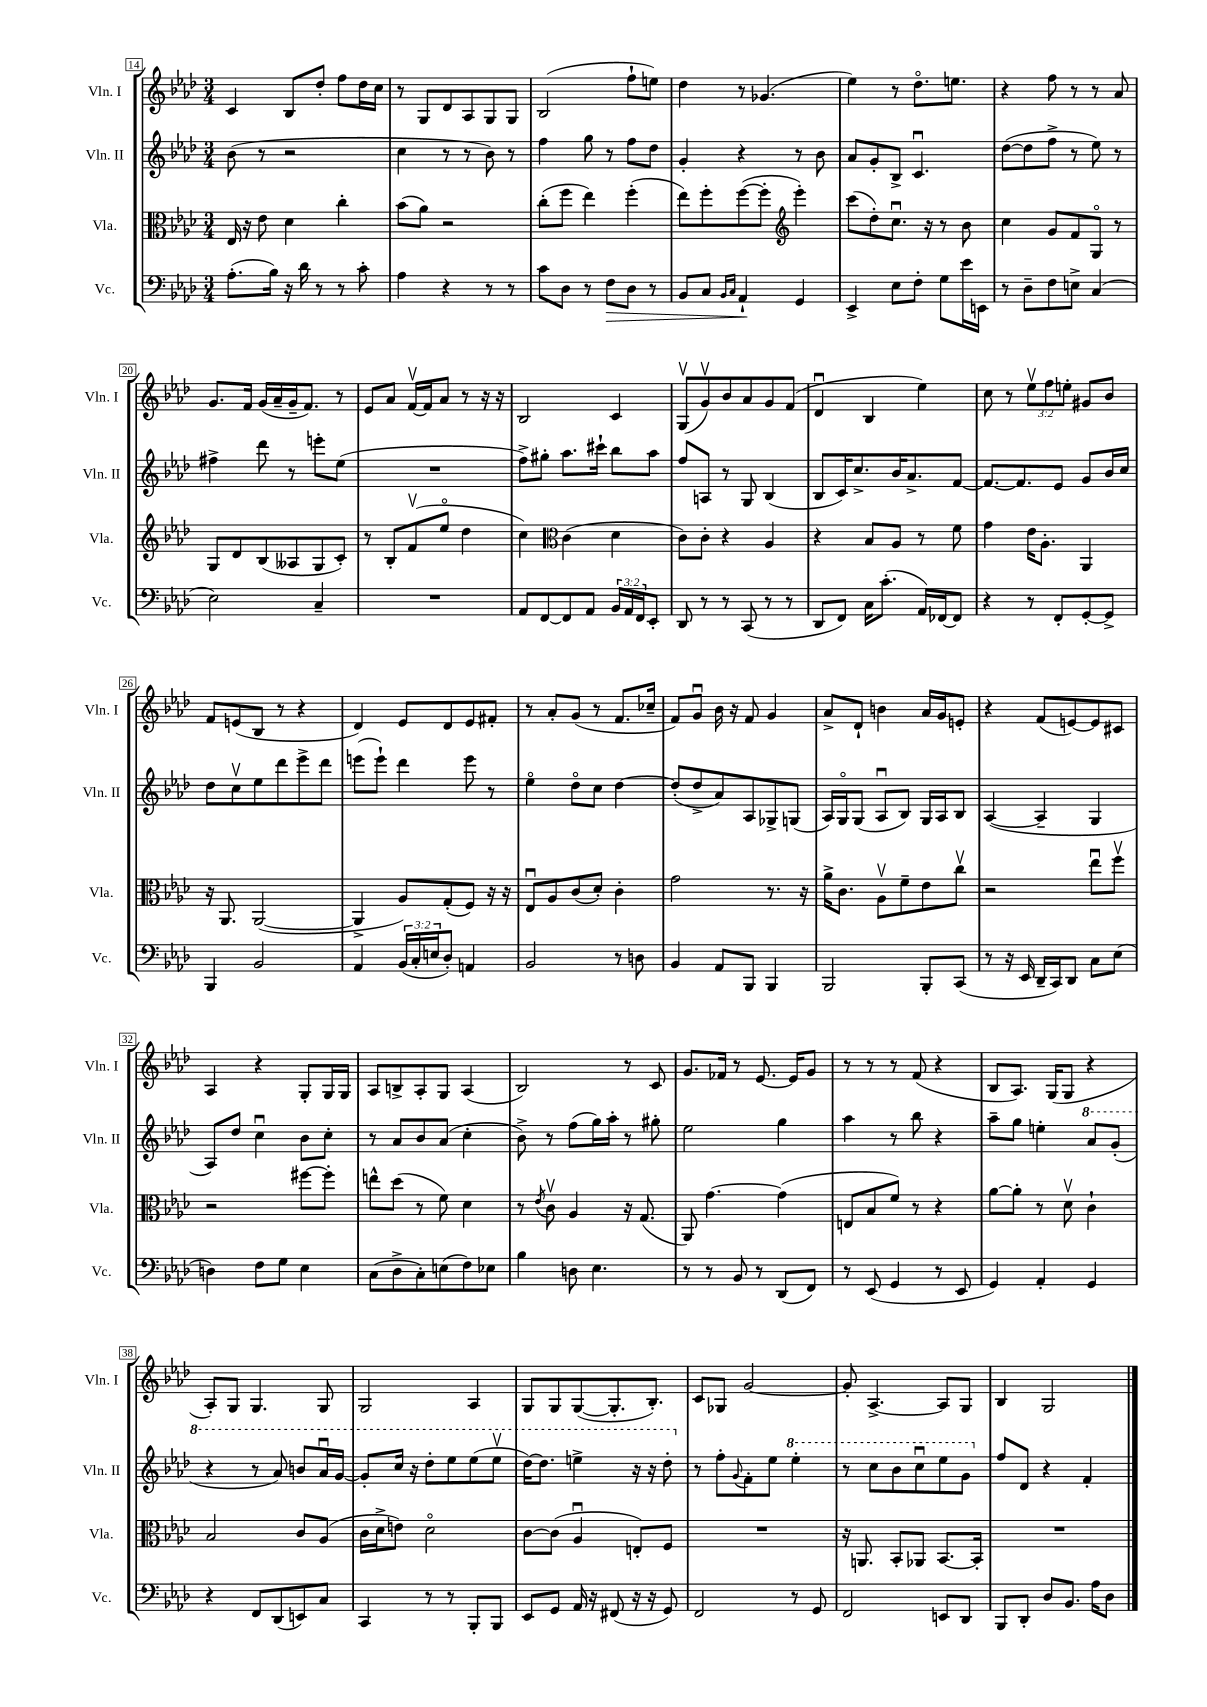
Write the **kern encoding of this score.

**kern	**kern	**kern	**kern
*staff4	*staff3	*staff2	*staff1
*clefF4	*clefC3	*clefG2	*clefG2
*k[b-e-a-d-]	*k[b-e-a-d-]	*k[b-e-a-d-]	*k[b-e-a-d-]
*M3/4	*M3/4	*M3/4	*M3/4
(8.A-'\L	16E-/	(8b-\	4c/
.	16r	.	.
.	8e-\	8r	.
16B-\Jk)	.	.	.
16r	4d-\	2r	8B-/L
16d-\	.	.	.
8r	.	.	8dd-'/J
8r	4cc'\	.	8ff\L
8c'\	.	.	16dd-\L
.	.	.	16cc\JJ
=	=	=	=
4A-\	(8b-\L	4cc\	8r
.	8a-\J)	.	8G/L
4r	2r	8r	8d-/
.	.	8r	8A-/
8r	.	8b-\)	8G/
8r	.	8r	8G/J
=	=	=	=
8c\L	(8cc'\L	4ff\	(2B-/
8D-\J	8ff\J	.	.
8r	4ee-\)	8gg\	.
8F\L	.	8r	.
8D-\J	(4ff'\	8ff\L	8ff`\L
8r	.	8dd-\J	8ee\J)
=	=	=	=
8BB-/L	8ee-\L)	4g'/	4dd-\
8C/J	8ff'\	.	.
16qqBB-/LL	.	.	.
16qqC/JJ	.	.	.
4AA-`/	([8ff\	4r	8r
.	8ff'\]J	.	(4.g-/
*	*clefG2	*	*
4GG/	4eee-'\)	8r	.
.	.	8b-\	.
=	=	=	=
4EE-^/	(8ccc\L	8a-/L	4ee-\)
.	8dd-'\)	8g'/	.
8E-\L	8.ccu\J	8B-^/J	8r
8F'\J	.	4.cu/	8.dd-o\L
.	16r	.	.
8G\L	8r	.	.
.	.	.	8.ee\J
16e-\L	8b-\	.	.
16EE\JJ	.	.	.
=	=	=	=
8r	4cc\	([8dd-\L	4r
8D-~\L	.	8dd-\]	.
8F\	8g/L	8ff^\J	8ff\
8E^\J	8f/	8r	8r
(4C/	8Go/J	8ee-\)	8r
.	8r	8r	8a-/
=	=	=	=
2E-\)	8G/L	4ff#^\	8.g/L
.	8d-/	.	.
.	.	.	16f/Jk
.	(8B-/	8ddd-\	(16g/LL
.	.	.	16a-~/
.	8A--/	8r	16g~/J
.	.	.	8.f/J)
4C~/	8G/	8eee'\L	.
.	8c'/J)	(8ee-\J	8r
=	=	=	=
2.r	8r	2.r	8e-/L
.	8B-'/L	.	8a-/J
.	(8fv/	.	[16fv/LL
.	.	.	16f/]J
.	8ee-o/J	.	8a-/J
.	4dd-\	.	8r
.	.	.	16r
.	.	.	16r
=	=	=	=
8AA-/L	4cc\)	8ff^\L)	2B-/
[8FF/	.	8gg#'\J	.
*	*clefC3	*	*
8FF/]	(4c\	8.aa-\L	.
8AA-/J	.	.	.
.	.	16ccc#`\Jk	.
24BB-/LL	4d-\	8bb-\L	4c/
24AA-/	.	.	.
24FF/J	.	.	.
8EE-'/J	.	8aa-\J	.
=	=	=	=
8DD-/	8c\L)	8ff/L	(8Gv/L
8r	8c'\J	8A/J	8gv/)
8r	4r	8r	8b-/
(8CC/	.	8G/	8a-/
8r	4A-/	(4B-/	8g/
8r	.	.	(8f/J
=	=	=	=
8DD-/L	4r	8B-/L	4d-u/
8FF/J)	.	16c/K)	.
.	.	8.cc^/	.
16C\LK	8B-/L	.	4B-/
(8.c'\J	.	.	.
.	8A-/J	16b-/K	.
.	.	8.a-^/	.
16AA-/LL)	8r	.	4ee-\)
[16FF-/J	.	.	.
8FF-/]J	8f\	[8f/J	.
=	=	=	=
4r	4g\	8.f/_L	8cc\
.	.	.	8r
.	.	8.f/]	.
8r	16e-\LK	.	12ee-v\L
.	8.A-'\J	.	.
.	.	.	12ff\
8FF'/L	.	8e-/J	.
.	.	.	12ee'\J
[8GG'/	4AA-/	8g/L	8g#/L
8GG^/]J	.	16b-/L	8b-/J
.	.	16cc/JJ	.
=	=	=	=
4BBB-/	16r	8dd-\L	8f/L
.	8.AA-/	.	.
.	.	8ccv\	(8e/
2BB-/	([2AA-/	8ee-\	8B-/J
.	.	8ddd-\	8r
.	.	8eee-^\	4r
.	.	8ddd-\J	.
=	=	=	=
4AA-/	4AA-^/]	(8eee\L	4d-/)
.	.	8eee`\J)	.
(24BB-/LL	8A-/L)	4ddd-\	8e-/L
24C'/	.	.	.
24E/J	.	.	.
8D-'/J)	(8G'/	.	8d-/
4AA/	8F/J)	8eee\	8e-/
.	16r	8r	8f#'/J
.	16r	.	.
=	=	=	=
2BB-/	8E-u/L	4ee-o\	8r
.	8A-/	.	8a-'/L
.	(8c/	8dd-o\L	(8g/J
.	8d-'/J)	8cc\J	8r
8r	4c'\	[4dd-\	8.f/L
8D\	.	.	.
.	.	.	16cc-~/Jk
=	=	=	=
4BB-/	2g\	(8dd-'/]L	8f/L)
.	.	8dd-^/	8gu/J
8AA-/L	.	8a-/)	16b-\
.	.	.	16r
8BBB-/J	.	8A-/	8f/
4BBB-/	8.r	8G-^/	4g/
.	.	(8G/J	.
.	16r	.	.
=	=	=	=
2BBB-/	16a-^\LK	16A-/LL)	8a-^/L
.	8.c\J	16Go/J	.
.	.	(8G/J	8d-`/J
.	8A-v\L	8A-u/L	4b\
.	8f~\	8B-/J)	.
8BBB-'/L	8e-\	16G/LL	16a-/LL
.	.	16A-/J	16g/J
(8CC/J	8ccv\J	8B-/J	8e'/J
=	=	=	=
8r	2r	([4A-/	4r
16r	.	.	.
16EE-/	.	.	.
16DD-~/LL	.	4A-~/]	(8f/L
16CC/J)	.	.	.
8DD-/J	.	.	[8e/)
8C\L	8ee-u\L	4G/	8e/]
(8E-\J	8ffv\J	.	8c#/J
=	=	=	=
4D\)	2r	8A-/L)	4A-/
.	.	8dd-/J	.
8F\L	.	4ccu\	4r
8G\J	.	.	.
4E-\	[8ff#\L	8b-\L	8G'/L
.	8ff#'\]J	8cc'\J	16G/L
.	.	.	16G/JJ
=	=	=	=
(8C\L	8ee^^\L	8r	8A-/L
8D-^\	(8dd-\J	8a-/L	8B^/
8C'\)	8r	8b-/	8A-'/
(8E\	8f\)	(8a-/J	8G/J
8F\)	4d-\	4cc'\	(4A-/
8E-\J	.	.	.
=	=	=	=
4B-\	8r	8b-^\)	2B-/)
.	8qe-/	.	.
.	8cv\	8r	.
8D\	4A-/	(8ff\L	.
4.E-\	.	16gg\L)	.
.	.	16aa-'\JJ	.
.	16r	8r	8r
.	(8.G/	.	.
.	.	8gg#'\	8c/
=	=	=	=
8r	8AA-/)	2ee-\	8.g/L
8r	[4.g\	.	.
.	.	.	16f-/Jk
8BB-/	.	.	8r
8r	.	.	[8.e-/
(8DD-/L	(4g\]	4gg\	.
.	.	.	16e-/]LK
8FF/J)	.	.	8g/J
=	=	=	=
8r	8E/L	4aa-\	8r
(8EE-/	8B-/	.	8r
4GG/	8f/J)	8r	8r
.	8r	8bb-\	(8f/
8r	4r	4r	4r
8EE-/	.	.	.
=	=	=	=
4GG/)	[8a-\L	8aa-~\L	8B-/L
.	8a-'\]J	8gg\J	8.A-/J)
4AA-'/	8r	4ee'\	.
.	.	.	(16G/LK
.	8d-v\	.	8G/J
4GG/	4c`\	8aa-/L	4r
.	.	(8gg'/J	.
=	=	=	=
4r	2B-/	4r	8A-'/L)
.	.	.	8G/J
8FF/L	.	8r	4.G/
(8DD-/	.	8aa-/)	.
8EE/)	8c/L	8bb/L	.
8C/J	(8A-/J	16aa-u/L	8G/
.	.	[16gg/JJ	.
=	=	=	=
4CC/	16c\LL	8gg'/]L	2G/
.	16d-^\J	.	.
.	8e\J)	16ccc/Jk	.
.	.	16r	.
8r	2d-o\	8ddd-'\L	.
8r	.	8eee-\	.
8BBB-'/L	.	(8eee-\	4A-/
8BBB-/J	.	8eee-v\J	.
=	=	=	=
8EE-/L	[8c\L	[16ddd-\LK)	8G/L
.	.	8.ddd-\]J	.
8GG/J	(8c\]J	.	8G/
16AA-/	4A-u/	4eee^\	([8G/
16r	.	.	.
(8FF#/	.	.	8.G'/]
16r	8E'/L)	16r	.
16r	.	16r	8.B-'/J)
8GG/)	8F/J	8ddd-'\	.
=	=	=	=
2FF/	2.r	8r	8c/L
.	.	8ff'\L	8G-/J
.	.	8qqg/	.
.	.	8f'\	[2g/
.	.	8ee-\J	.
8r	.	4eee-'\	.
8GG/	.	.	.
=	=	=	=
2FF/	16r	8r	8g'/]
.	8.AA/	.	.
.	.	8ccc\L	[4.A-^/
.	8BB-'/L	8bb-\	.
.	8AA-/J	8cccu\	.
8EE/L	[8.BB-/L	8eee-\	8A-/]L
8DD-/J	.	8gg\J	8G/J
.	16BB-'/]Jk	.	.
=	=	=	=
8BBB-/L	2.r	8ff/L	4B-/
8DD-'/J	.	8d-/J	.
8D-/L	.	4r	2G/
8.BB-/J	.	.	.
.	.	4f'/	.
16A-\LK	.	.	.
8D-\J	.	.	.
==	==	==	==
*-	*-	*-	*-
